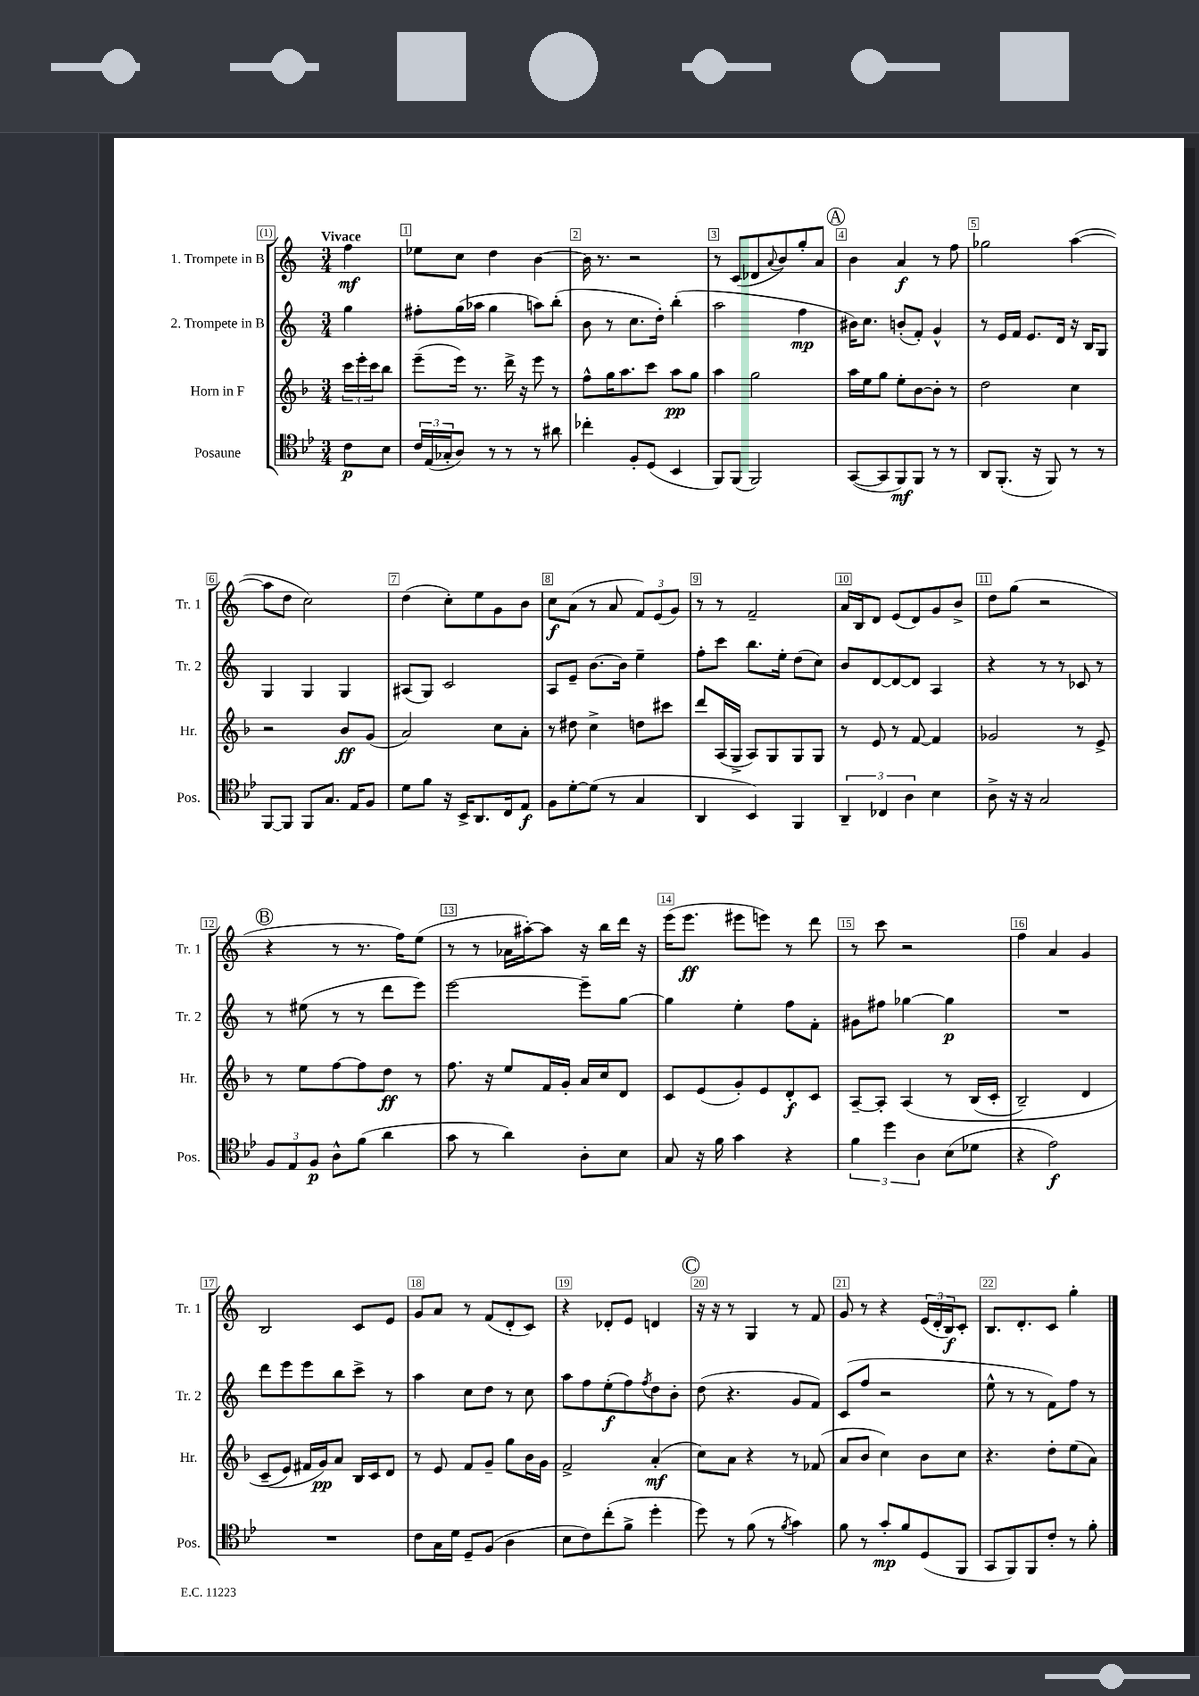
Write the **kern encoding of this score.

**kern	**kern	**kern	**kern
*staff4	*staff3	*staff2	*staff1
*clefC4	*clefG2	*clefG2	*clefG2
*k[b-e-]	*k[b-]	*k[]	*k[]
*M3/4	*M3/4	*M3/4	*M3/4
8c	24ccc	4gg	4ff
.	24eee'	.	.
.	24ccc	.	.
8B-	8bb-	.	.
=	=	=	=
24c	(8eee~	8ff#'	8ee-
(24E-	.	.	.
24G-'	.	.	.
8A)	16eee)	(16gg	8cc
.	8.r	16aa-	.
8r	.	4gg	4dd
8r	16ddd^	.	.
.	16r	.	.
8r	8eee	8aa)	[4b
8a#	8r	(8bb'	.
=	=	=	=
4cc-'	8ff^^	8b	16b]
.	.	.	8.r
.	16gg	8r	.
.	8.aa	.	.
8F'	.	8.cc	2r
(8D	8ccc	.	.
.	.	16dd')	.
4BB-	8aa	(4bb'	.
.	8gg	.	.
=	=	=	=
8FF)	4aa	2aa	8r
(8FF	.	.	(8c
2FF)	2gg	.	8d-
.	.	.	8qqa
.	.	.	8b)
.	.	4ff	8gg'
.	.	.	8a
=	=	=	=
([8GG	16aa	16b#)	4b
.	16ee	8.cc	.
8GG]	8gg	.	.
8FF)	8ee'	(8b'	4a
8FF	[8b-	8f')	.
8r	8b-']	4g^^	8r
8r	8r	.	8ff
=	=	=	=
8AA	2dd	8r	2gg-
(8.FF'	.	16e	.
.	.	16f	.
.	.	8.e	.
16r	.	.	.
8FF)	.	.	.
.	.	16d	.
8r	4cc	16r	([4aa
.	.	16B	.
8r	.	8G	.
=	=	=	=
[8FF	2r	4G	8aa]
8FF]	.	.	8dd
8FF	.	4G	2cc)
8.G	.	.	.
.	8b-	4G	.
16E-	.	.	.
8F	(8g	.	.
=	=	=	=
8d	2a)	(8A#	(4dd
8f	.	8G)	.
16r	.	2c	8cc')
16BB-^	.	.	.
8.AA	.	.	8ee
.	8cc	.	8g
16C	.	.	.
8E-	8a'	.	8b
=	=	=	=
8F	8r	8A	8cc
[8d'	8dd#	8e~	(8a
(8d]	4cc^	[8.b	8r
8r	.	.	8a
.	.	16b]	.
4G	8dd	4ee~	12f)
.	.	.	(12e
.	8ccc#	.	.
.	.	.	12g)
=	=	=	=
4AA	8ddd	8ff'	8r
.	(16A	8ccc	8r
.	16G^	.	.
4BB-)	8A)	8.bb	2f~
.	8G	.	.
.	.	16ee'	.
4FF	8G	(8dd	.
.	8G	8cc)	.
=	=	=	=
6AA~	8r	8b	16a
.	.	.	16B
.	8e	[8d	8d
6C-	.	.	.
.	8r	8d_	(8e
6A	.	.	.
.	[8f	8d]	8d)
4B-	4f]	4A	8g
.	.	.	8b^
=	=	=	=
8A^	2g-	4r	8dd
16r	.	.	(8gg
16r	.	.	.
2G	.	8r	2r
.	.	8r	.
.	8r	8c-	.
.	8e^	8r	.
=	=	=	=
12F	8r	8r	4r
12E-	.	.	.
.	8ee	(8ee#	.
12F	.	.	.
8A^^	[8ff	8r	8r
(8f	8ff]	8r	8.r
4a	8dd	8ddd	.
.	.	.	16ff)
.	8r	8eee)	(8ee
=	=	=	=
8g	8.ff	[2eee	8r
8r	.	.	8r
.	16r	.	.
4a)	8ee	.	16a-
.	.	.	[16aa#')
.	16f	.	8aa#]
.	16g'	.	.
8A'	16a	8eee~]	16r
.	16cc	.	16bb
8B-	8d	[8gg	16ddd
.	.	.	16r
=	=	=	=
8G	8c	4gg]	(16eee
.	.	.	8.eee
16r	(8e	.	.
16f	.	.	.
4g	8g')	4ee'	8eee#
.	8e	.	8eee)
4r	8d'	8ff	8r
.	8c	8f'	8ddd
=	=	=	=
6f	[8A~	8g#	8r
.	8A']	8ff#	8ccc
6dd	.	.	.
.	&(4A	[4gg-	2r
6A	.	.	.
(8B-	8r	4gg-]	.
8d-	(16B-	.	.
.	16c'	.	.
=	=	=	=
4r	2B-~)	2.r	4ff
2e-)	.	.	4a
.	4d	.	4g
=	=	=	=
2.r	(8c~	8ddd	2B
.	8e&)	8eee	.
.	16f#	8eee	.
.	16g)	.	.
.	8a	8bb	.
.	16B-	8ccc^	8c
.	16c	.	.
.	8d	8r	8e
=	=	=	=
8c	8r	4aa	8g
16G	8e	.	8a
16d	.	.	.
8D~	8f	8cc	8r
(8F	8g~	8dd	(8f
4A	8gg	8r	8d'
.	16b-	8cc	8c)
.	16g	.	.
=	=	=	=
8B-	2f^	8aa	4r
8c)	.	8ff	.
(8cc'	.	(8ee'	8d-'
8f^	.	8ff)	8e
.	.	8qff	.
4dd'	(4a'	8dd	4d
.	.	8b'	.
=	=	=	=
8dd)	8cc)	(8dd	16r
.	.	.	16r
8r	8a	4.r	8r
(8f	4r	.	4G
8r	.	.	.
8qf	.	.	.
4g)	8r	8g	8r
.	(8f-	8f)	8f
=	=	=	=
8f	8a	(8c	8g
8r	8b-	8ff	8r
8g'	4cc)	2r	4r
8f	.	.	.
(8D	8b-	.	(24e
.	.	.	24d'
.	.	.	24B)
8FF	8cc	.	8c'
=	=	=	=
8GG	4.r	8ee^^	8.B
8FF)	.	8r	.
.	.	.	8.d'
8FF	.	8r	.
8c'	8dd'	8f)	8c
8r	(8ee	8ff	4gg'
8f'	8a)	8r	.
==	==	==	==
*-	*-	*-	*-
